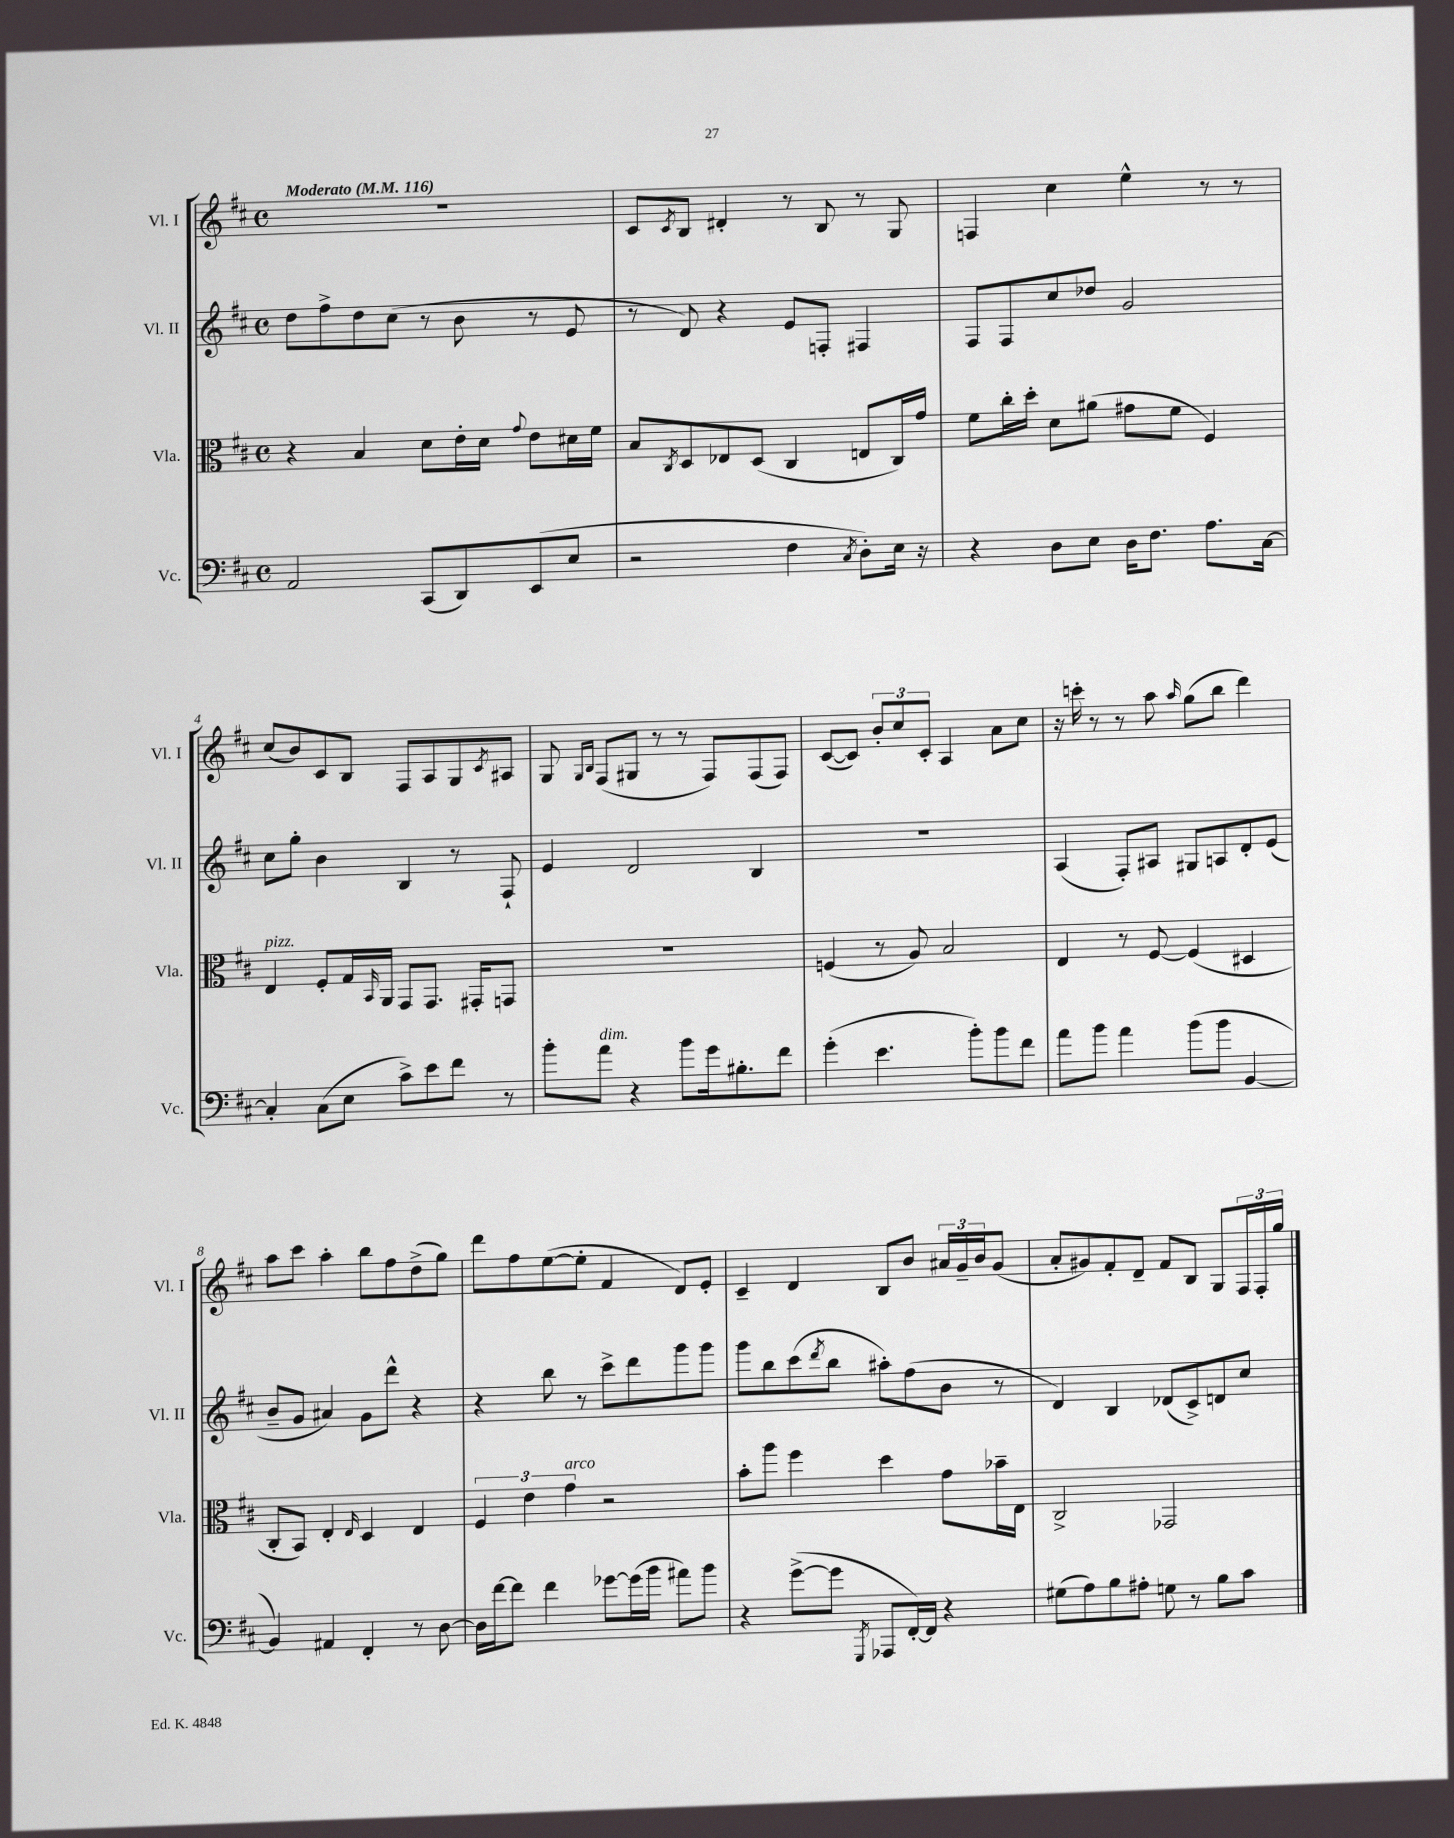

**kern	**kern	**kern	**kern
*staff4	*staff3	*staff2	*staff1
*clefF4	*clefC3	*clefG2	*clefG2
*k[f#c#]	*k[f#c#]	*k[f#c#]	*k[f#c#]
*M4/4	*M4/4	*M4/4	*M4/4
*met(c)	*met(c)	*met(c)	*met(c)
*MM116	*MM116	*MM116	*MM116
2AA	4r	8dd	1r
.	.	8ff#^	.
.	4B	8dd	.
.	.	(8cc#	.
(8CC#	8d	8r	.
8DD)	16e'	8b	.
.	16d	.	.
.	8qqg	.	.
(8EE	8e	8r	.
8E	16d#	8e	.
.	16f#	.	.
=	=	=	=
2r	8B	8r	8c#
.	8qC#	.	8qc#
.	8D	8d)	8B
.	8E-	4r	4d#'
.	(8D	.	.
4F#	4C#	8e	8r
.	.	8F'	8B
8qC#	.	.	.
8D')	8E	4F#	8r
16E	16C#)	.	8G
16r	16g	.	.
=	=	=	=
4r	8f#	8F#	4F
.	16cc#'	8F#	.
.	16dd'	.	.
8D	8d	8cc#	4cc#
8E	(8a#	8dd-	.
16D	8g#	2g	4ee^^
8.F#	.	.	.
.	8f#	.	.
8.A	4F#)	.	8r
.	.	.	8r
[16C#	.	.	.
=	=	=	=
4C#']	4E	8cc#	(8cc#
.	.	8gg'	8b)
(8C#	8F#'	4b	8c#
8E	16G	.	8B
.	16qqBB	.	.
.	16AA	.	.
8c#^)	8GG	4B	8F#
8e	8.GG	.	8A
8f#	.	8r	8G
.	16GG#'	.	.
.	.	.	8qc#
8r	8GG	8F#`	8A#
=	=	=	=
8b'	1r	4e	8G
.	.	.	16qqG
.	.	.	16qqB
8a	.	.	(8F#
4r	.	2d	8G#
.	.	.	8r
8b	.	.	8r
16g	.	.	8F#)
8.B#'	.	.	.
.	.	4B	(8F#
8f#	.	.	8F#)
=	=	=	=
(4g'	(4F	1r	([8c#
.	.	.	8c#])
4.e	8r	.	12b'
.	.	.	12cc#
.	8A)	.	.
.	.	.	12c#'
.	2B	.	4A
8b')	.	.	.
8b	.	.	8a
8f#	.	.	8cc#
=	=	=	=
8a	4E	(4A	16r
.	.	.	16ccc'
8b	.	.	8r
4a	8r	8F#')	8r
.	[8F#	8A#	8aa
.	.	.	16qqaa
(8b	(4F#]	8G#	(8gg
8b	.	8A	8bb
[4BB	4D#	8d'	4ddd)
.	.	(8e	.
=	=	=	=
4BB])	8C#'	8b~	8aa
.	8BB)	8g	8ccc#
4AA#	4E'	4a#)	4aa'
.	16qqE	.	.
4FF#'	4D	8g	8bb
.	.	8ddd^^	8ff#
8r	4E	4r	(8dd^
[8D	.	.	8gg)
=	=	=	=
16D]	6F#	4r	8ddd
[16f#	.	.	.
8f#]	.	.	8ff#
.	6e	.	.
4f#	.	8bb	([8ee
.	6g	.	.
.	.	8r	8ee']
[8g-	2r	8ccc#^	4f#
(16g-]	.	8ddd	.
16b	.	.	.
8a#)	.	8ggg	8d)
8b	.	8ggg	8e'
=	=	=	=
4r	8b'	8ggg	4c#~
.	8aa	8bb	.
([8g^	4ff#	(8ccc#	4d
.	.	8qddd	.
8g]	.	8bb	.
8qGGG	.	.	.
8AAA-	4dd	8aa#')	8B
[16FF#')	.	(8ff#	8b
16FF#]	.	.	.
4r	8g	8b	24a#
.	.	.	24g~
.	.	.	24b
.	16b-~	8r	(8g
.	16E	.	.
=	=	=	=
(8G#	2C#^	4d)	8a'
8A)	.	.	8g#)
8B	.	4B	8f#'
8A#'	.	.	8d~
8G	2GG-	(8d-	8f#
8r	.	8c#^)	8B
8B	.	8d	8G
8c#	.	8cc#	24F#
.	.	.	24F#'
.	.	.	24gg
==	==	==	==
*-	*-	*-	*-
